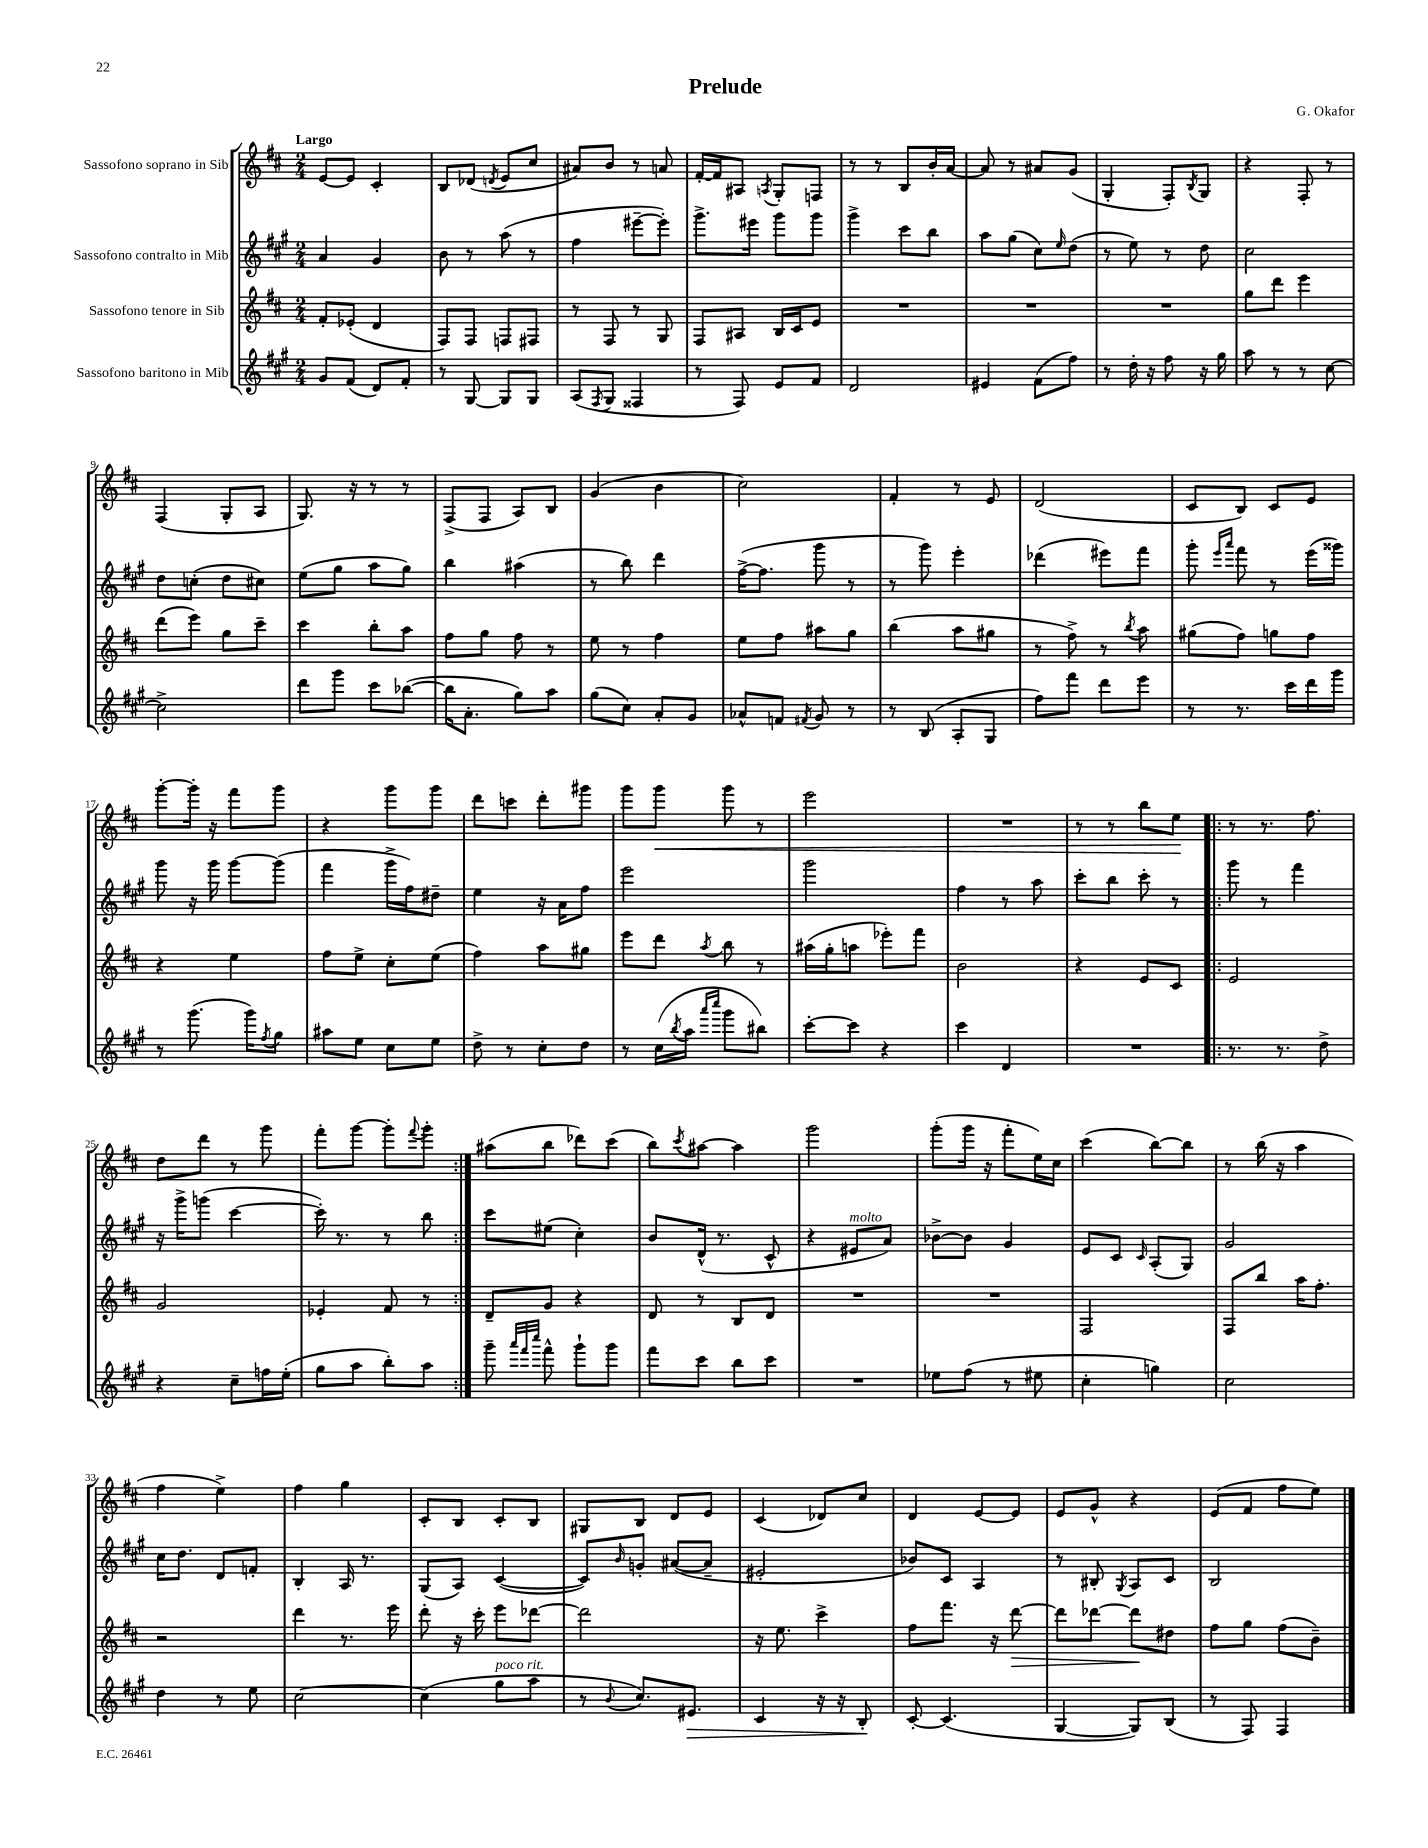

**kern	**kern	**kern	**kern
*staff4	*staff3	*staff2	*staff1
*clefG2	*clefG2	*clefG2	*clefG2
*k[f#c#g#]	*k[f#c#]	*k[f#c#g#]	*k[f#c#]
*M2/4	*M2/4	*M2/4	*M2/4
8g#	8f#'	4a	[8e
(8f#	(8e-'	.	8e]
8d)	4d	4g#	4c#'
8f#'	.	.	.
=	=	=	=
8r	8F#)	8b	8B
[8G#	8F#	8r	(8d-
.	.	.	8qd
8G#]	8F	(8aa	8e
8G#	8F#	8r	8cc#
=	=	=	=
(8A	8r	4ff#	8a#)
8qF#	.	.	.
8G#	8F#	.	8b
4F##	8r	[8eee#~	8r
.	8G	8eee#'])	8a
=	=	=	=
8r	8F#	8.ggg#^	[16f#'
.	.	.	16f#]
8F#)	8A#	.	8A#
.	.	16eee#	.
.	.	.	8qA
8e	16B	8ggg#	8G'
.	16c#	.	.
8f#	8e	8ggg#	8F
=	=	=	=
2d	2r	4ggg#^	8r
.	.	.	8r
.	.	8ccc#	8B
.	.	8bb	16b'
.	.	.	[16a
=	=	=	=
4e#	2r	8aa	8a]
.	.	(8gg#	8r
(8f#	.	8cc#)	8a#
.	.	16qqee	.
8ff#)	.	(8dd	(8g
=	=	=	=
8r	2r	8r	4G'
16dd'	.	8ee)	.
16r	.	.	.
8ff#	.	8r	8F#')
.	.	.	8qB
16r	.	8dd	8G
16gg#	.	.	.
=	=	=	=
8aa	8gg	2cc#	4r
8r	8ddd	.	.
8r	4eee	.	8F#'
[8cc#	.	.	8r
=	=	=	=
2cc#^]	(8ddd	8dd	(4F#
.	8eee)	(8cc'	.
.	8gg	8dd	8G'
.	8ccc#~	8cc#)	8A
=	=	=	=
8ddd	4ccc#	(8ee	8.G)
8ggg#	.	8gg#	.
.	.	.	16r
8ccc#	8bb'	8aa	8r
([8bb-	8aa	8gg#)	8r
=	=	=	=
16bb-]	8ff#	4bb	(8F#^
8.a'	.	.	.
.	8gg	.	8F#
8gg#)	8ff#	(4aa#	8A)
8aa	8r	.	8B
=	=	=	=
(8gg#	8ee	8r	(4g
8cc#)	8r	8bb)	.
8a'	4ff#	4ddd	4b
8g#	.	.	.
=	=	=	=
8a-^^	8ee	([16ff#^	2cc#)
.	.	8.ff#]	.
8f	8ff#	.	.
8qf#	.	.	.
8g#	8aa#	8ggg#	.
8r	8gg	8r	.
=	=	=	=
8r	(4bb	8r	4f#'
(8B	.	8ggg#)	.
8A'	8aa	4eee'	8r
8G#	8gg#	.	8e
=	=	=	=
8ff#)	8r	(4ddd-	(2d
8fff#	8ff#^)	.	.
8ddd	8r	8eee#)	.
.	8qbb	.	.
8eee	8aa	8fff#	.
=	=	=	=
8r	(8gg#	8ggg#'	8c#
.	.	16qqeee	.
.	.	16qqaaa	.
8.r	8ff#)	8fff#	8B)
.	8gg	8r	8c#
16ccc#	.	.	.
16ddd	8ff#	(16eee	8e
16ggg#	.	16ggg##)	.
=	=	=	=
8r	4r	8ggg#	[8ggg'
(8.ggg#	.	16r	16ggg']
.	.	16ggg#	16r
.	4ee	[8ggg#	8fff#
16ggg#)	.	.	.
8qff#	.	.	.
8gg#	.	(8ggg#]	8ggg
=	=	=	=
8aa#	8ff#	4fff#	4r
8ee	8ee^	.	.
8cc#	8cc#'	16ggg#^	8ggg
.	.	16ff#)	.
8ee	(8ee	8dd#~	8ggg
=	=	=	=
8dd^	4ff#)	4ee	8ddd
8r	.	.	8ccc
8cc#'	8aa	16r	8ddd'
.	.	16a	.
8dd	8gg#	8ff#	8ggg#
=	=	=	=
8r	8eee	2eee	8ggg
(16cc#	8ddd	.	8ggg
8qbb	.	.	.
16aa	.	.	.
16qqaaa	.	.	.
16qqcccc#	8qaa	.	.
8ggg#	8bb	.	8ggg
8bb#)	8r	.	8r
=	=	=	=
[8ccc#'	(16aa#	2ggg#	2eee
.	16gg'	.	.
8ccc#]	8aa	.	.
4r	8eee-')	.	.
.	8fff#	.	.
=	=	=	=
4ccc#	2b	4ff#	2r
4d	.	8r	.
.	.	8aa	.
=	=	=	=
2r	4r	8ccc#'	8r
.	.	8bb	8r
.	8e	8ccc#'	8bb
.	8c#	8r	8ee
=!|:	=!|:	=!|:	=!|:
8.r	2e	8ggg#	8r
.	.	8r	8.r
8.r	.	.	.
.	.	4fff#	.
.	.	.	8.ff#
8dd^	.	.	.
=	=	=	=
4r	2g	16r	8dd
.	.	16ggg#^	.
.	.	(8ggg	8ddd
8cc#~	.	[4ccc#	8r
16ff	.	.	8ggg
(16ee'	.	.	.
=	=	=	=
8gg#	4e-'	16ccc#'])	8fff#'
.	.	8.r	.
8aa	.	.	[8ggg
8bb')	8f#	8r	8ggg']
.	.	.	8qqfff#
8aa	8r	8bb	8ggg'
=:|!	=:|!	=:|!	=:|!
8ggg#~	8d~	8ccc#	(8aa#
32qqaaa	.	.	.
32qqfff#	.	.	.
32qqcccc#	.	.	.
8fff#^^	8g	(8ee#	8bb
8ggg#`	4r	4cc#')	8ddd-)
8ggg#	.	.	(8ccc#
=	=	=	=
8fff#	8d	8b	8bb)
.	.	.	8qccc#
8ccc#	8r	(16d^^	[8aa#
.	.	8.r	.
8bb	8B	.	4aa#]
8ccc#	8d	8c#^^	.
=	=	=	=
2r	2r	4r	2ggg
.	.	8e#	.
.	.	8a)	.
=	=	=	=
8ee-	2r	[8b-^	(8ggg'
(8ff#	.	8b-]	16ggg
.	.	.	16r
8r	.	4g#	8fff#'
8ee#	.	.	16ee)
.	.	.	16cc#
=	=	=	=
4cc#'	2F#	8e	(4ccc#
.	.	8c#	.
.	.	16qqc#	.
4gg)	.	(8A'	[8bb)
.	.	8G#)	8bb]
=	=	=	=
2cc#	8F#	2g#	8r
.	8bb	.	(16bb
.	.	.	16r
.	16aa	.	4aa
.	8.ff#'	.	.
=	=	=	=
4dd	2r	16cc#	4ff#
.	.	8.dd	.
8r	.	8d	4ee^)
8ee	.	8f'	.
=	=	=	=
[2cc#	4ddd	4B'	4ff#
.	8.r	16A	4gg
.	.	8.r	.
.	16eee	.	.
=	=	=	=
(4cc#]	8ddd'	(8G#	8c#'
.	16r	8A)	8B
.	16ccc#'	.	.
8gg#	8eee	([4c#	8c#'
8aa	[8ddd-	.	8B
=	=	=	=
8r	2ddd-]	8c#])	8G#
8qqb	.	16qqb	.
8.cc#)	.	8g'	8B
.	.	([8a#	8d
8.e#	.	.	.
.	.	8a#~]	8e
=	=	=	=
4c#	16r	2e#'	(4c#
.	8.ee	.	.
16r	4ccc#^	.	8d-)
16r	.	.	.
8B'	.	.	8cc#
=	=	=	=
[8c#'	8ff#	8b-)	4d
(4.c#]	8.fff#	8c#	.
.	.	4A	[8e
.	16r	.	.
.	[8ddd	.	8e]
=	=	=	=
[4G#	8ddd]	8r	8e
.	[8ddd-	8B#'	8g^^
.	.	8qG#	.
8G#])	8ddd-]	8A	4r
(8B	8dd#	8c#	.
=	=	=	=
8r	8ff#	2B	(8e
8F#)	8gg	.	8f#
4F#	(8ff#	.	8ff#
.	8b~)	.	8ee)
==	==	==	==
*-	*-	*-	*-
